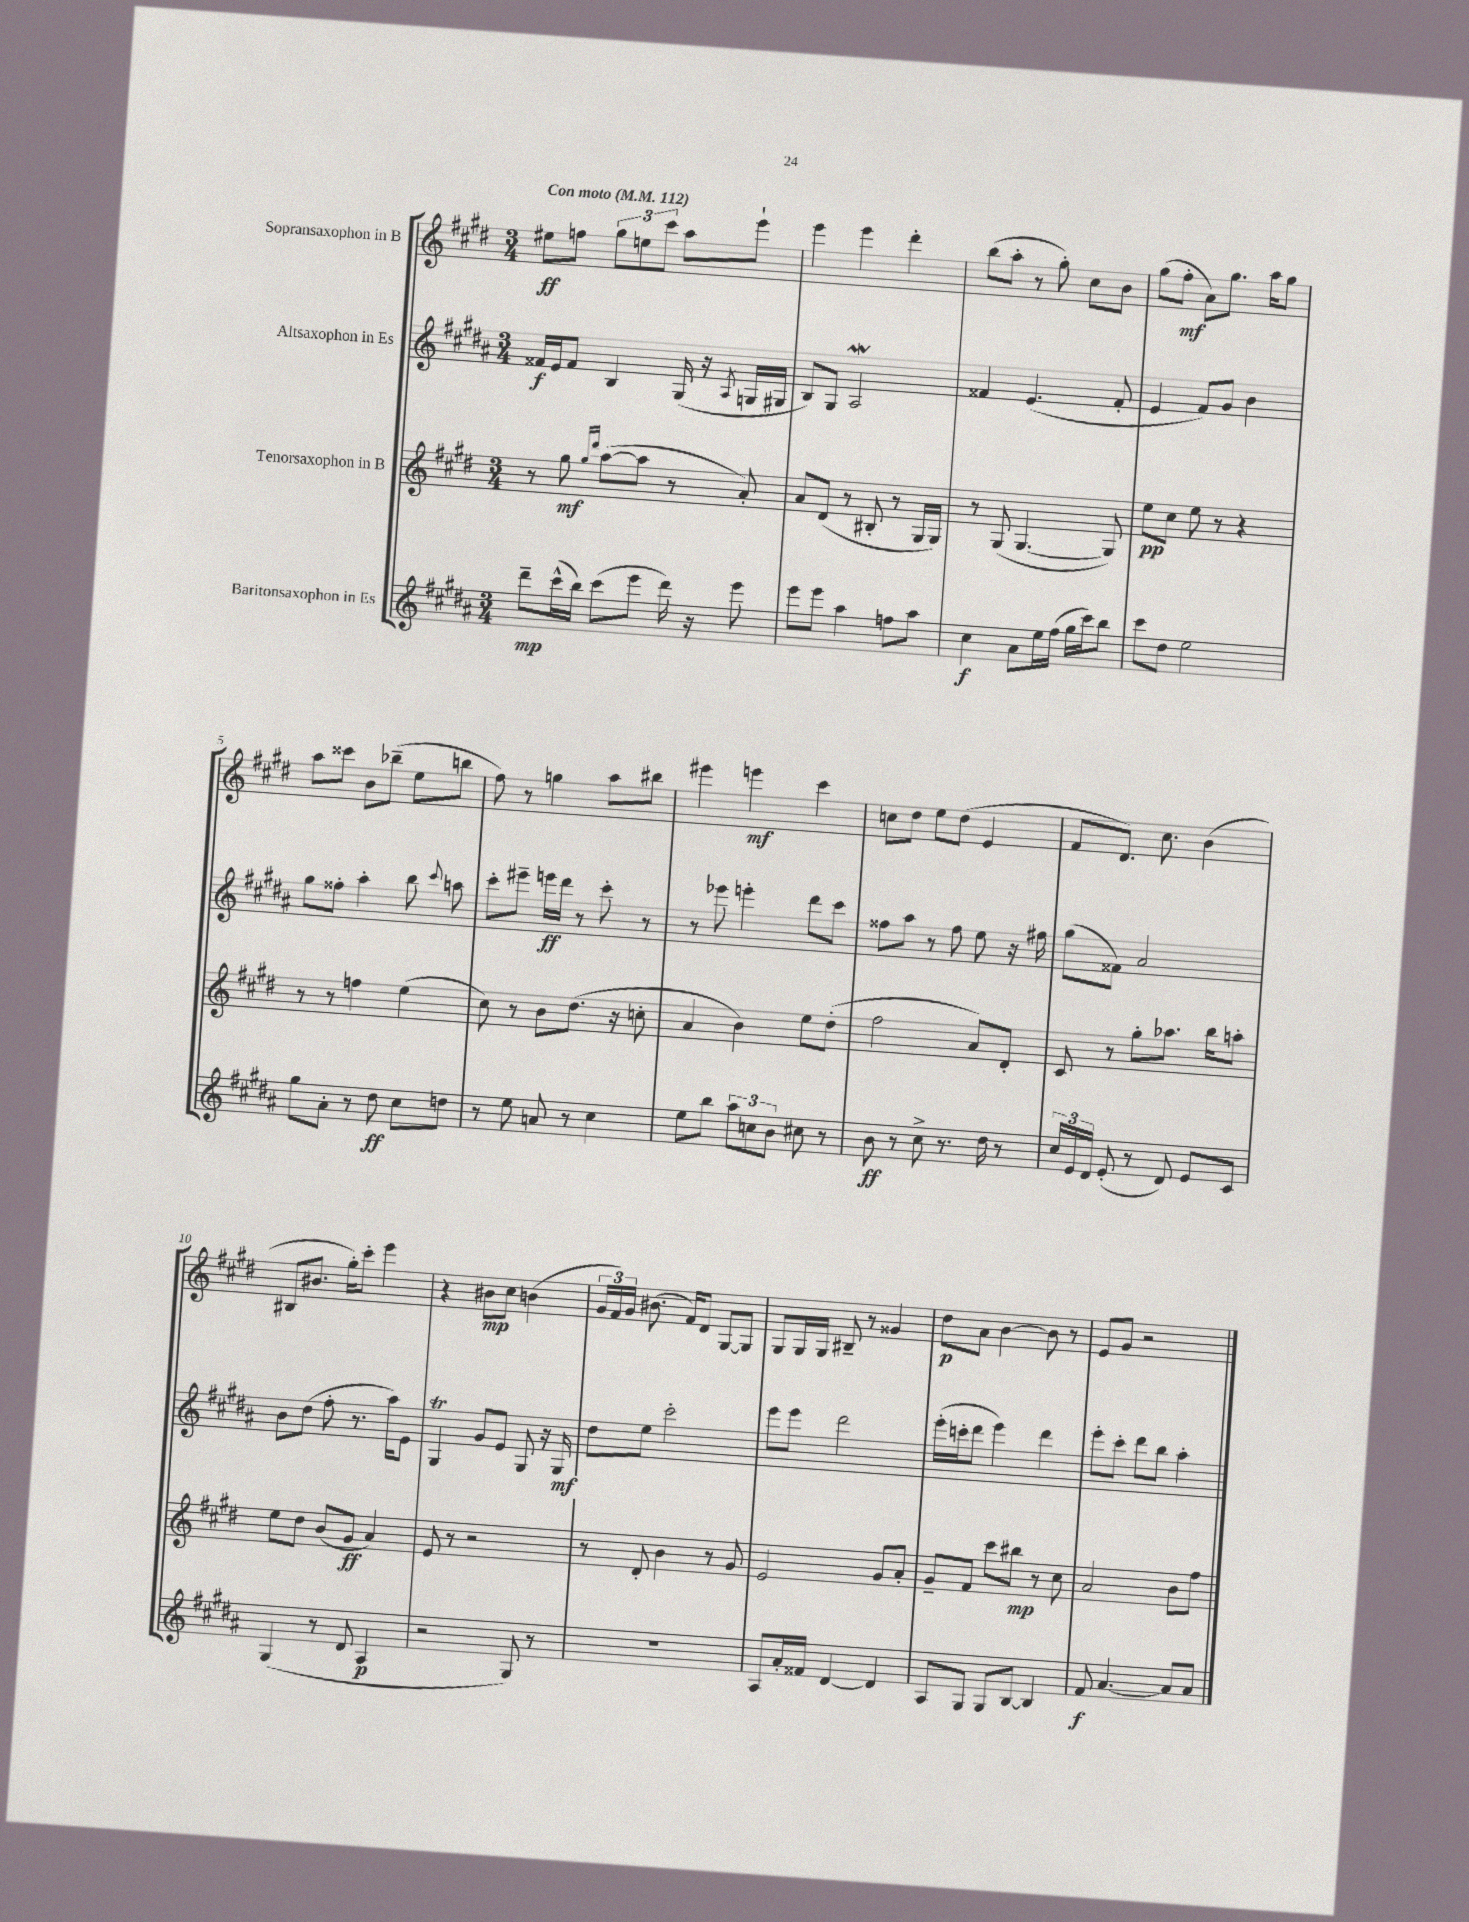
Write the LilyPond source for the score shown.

<<
\new StaffGroup <<
\new Staff = "s0" \with { instrumentName = "Sopransaxophon in B" } {
    \clef treble \key e \major \numericTimeSignature \time 3/4 \tempo "Con moto" 4 = 112
    \autoBeamOff eis''8[\ff f''8] \tuplet 3/2 { gis''8[ e''8 cis'''8] } a''8[ e'''8]-! |
    e'''4 e'''4 dis'''4-. |
    b''8[( a''8]-. r8 gis''8-.) cis''8[ b'8] |
    gis''8[( fis''8]-.\mf a'8[) gis''8.] a''16[ gis''8] |
    a''8[ cisis'''8] b'8[ bes''8]--( e''8[ b''8] |
    fis''8) r8 g''4 a''8[ bis''8] |
    eis'''4 e'''4\mf cis'''4 |
    c''8[ dis''8] e''8[ dis''8]( e'4 |
    fis'8[ dis'8.]) cis''8. b'4( |
    bis8[ bis'8.] gis''16[-.) cis'''8]-. e'''4 |
    r4 bis'8[\mp cis''8] b'4( |
    \tuplet 3/2 { gis'16[ fis'16) gis'16] } bis'8.( fis'16[) dis'8] gis8[~ gis8] |
    gis8[ gis16 gis16] bis8-- r8 gisis'4 |
    dis''8[\p a'8] b'4~ b'8 r8 |
    e'8[ gis'8] r2 \bar "|." |
}
\new Staff = "s1" \with { instrumentName = "Altsaxophon in Es" } {
    \clef treble \key b \major \numericTimeSignature \time 3/4
    \autoBeamOff fisis'16[\f e'16 fisis'8] b4 gis16( r16 \acciaccatura { ais8 } g16[ gis16] |
    b8[) gis8] ais2\mordent |
    fisis'4 e'4.( fisis'8-. |
    e'4 fis'8[) gis'8] b'4 |
    gis''8[ fisis''8]-. ais''4-. b''8 \appoggiatura { cis'''8 } a''8 |
    cis'''8[-. eis'''8]-- e'''16[\ff dis'''16] r8 cis'''8-. r8 |
    r8 ees'''8 e'''4-. dis'''8[ cis'''8] |
    fisis''8[ ais''8] r8 fisis''8 e''8 r16 fis''16 |
    gis''8[( fisis'8]) ais'2 |
    b'8[ dis''8]( fis''8-. r8. ais''16[) e'8] |
    gis4\trill gis'8[ e'8] gis8 r16 gis16\mf |
    dis''8[ e''8] cis'''2-. |
    e'''8[ e'''8] dis'''2 |
    e'''16[-.( c'''16-. dis'''8] e'''4) dis'''4 |
    e'''8[-. cis'''8]-. dis'''8[ b''8] ais''4-. \bar "|." |
}
\new Staff = "s2" \with { instrumentName = "Tenorsaxophon in B" } {
    \clef treble \key e \major \numericTimeSignature \time 3/4
    \autoBeamOff r8 gis''8\mf \grace { gis''16[ dis'''16] } a''8[~( a''8] r8 a'8-.) |
    a'8[ dis'8]( r8 bis8-. r8 gis16[ gis16]) |
    r8 gis8( gis4.~ gis8) |
    e''8[\pp cis''8] e''8 r8 r4 |
    r8 r8 f''4 e''4( |
    cis''8) r8 b'8[ dis''8.]( r16 c''8-. |
    a'4 b'4) e''8[ dis''8]-.( |
    fis''2 a'8[) dis'8]-. |
    cis'8 r8 gis''8[-. aes''8.] b''16[ a''8]-. |
    e''8[ dis''8] b'8[( gis'8]\ff a'4) |
    e'8 r8 r2 |
    r8 dis'8-. b'4 r8 gis'8 |
    e'2 gis'8[ a'8]-. |
    gis'8[-- fis'8] cis'''8[ bis''8]\mp r8 cis''8 |
    a'2 b'8[ fis''8] \bar "|." |
}
\new Staff = "s3" \with { instrumentName = "Baritonsaxophon in Es" } {
    \clef treble \key b \major \numericTimeSignature \time 3/4
    \autoBeamOff dis'''8[--\mp cis'''16-^( b''16]) cis'''8[( e'''8] dis'''16) r16 e'''8 |
    e'''8[ e'''8] ais''4 f''8[ ais''8] |
    cis''4\f ais'8[ e''16 fis''16]( gis''16[ cis'''16) b''8] |
    cis'''8[ dis''8] e''2 |
    gis''8[ ais'8]-. r8 dis''8\ff cis''8[ d''8] |
    r8 e''8 a'8 r8 cis''4 |
    e''8[ b''8] \tuplet 3/2 { ais''8[ c''8 b'8] } cis''8 r8 |
    b'8\ff r8 cis''8-> r8. dis''16 r8 |
    \tuplet 3/2 { cis''16[ e'16 dis'16] } e'8-.( r8 dis'8) e'8[ cis'8] |
    gis4( r8 dis'8 ais4\p |
    r2 gis8) r8 |
    R2. |
    ais8[ ais'16-. fisis'16] dis'4~ dis'4 |
    ais8[ gis8] gis8[ b8]~ b4 |
    fis'8\f ais'4.~ ais'8[ ais'8] \bar "|." |
}
>>
>>
